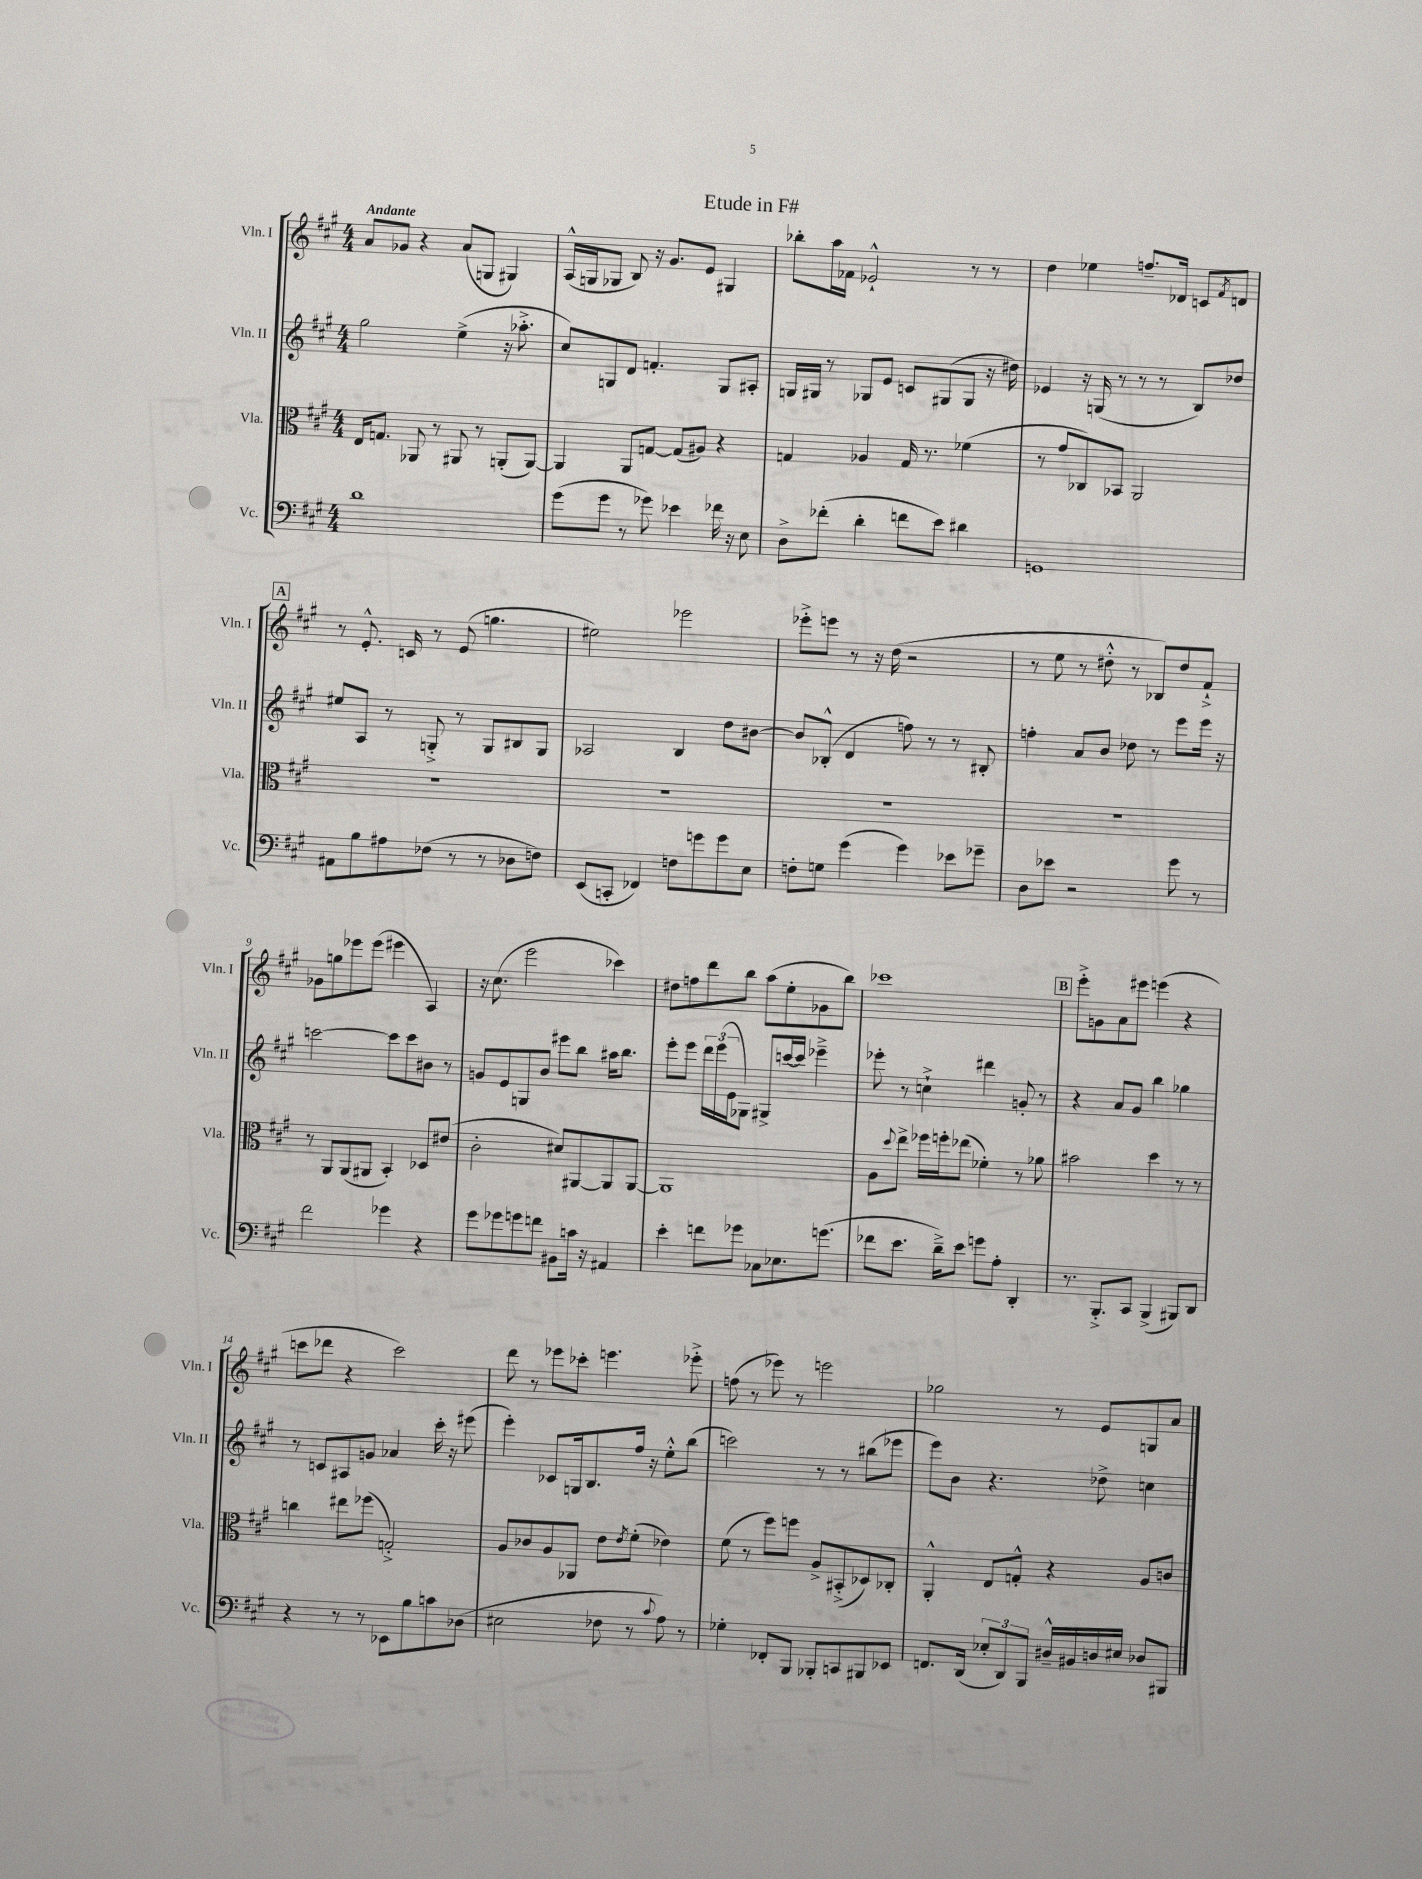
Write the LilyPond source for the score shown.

\header { title = "Etude in F#" }
<<
\new StaffGroup <<
\new Staff = "s0" \with { instrumentName = "Vln. I" shortInstrumentName = "Vln. I" } {
    \clef treble \key a \major \numericTimeSignature \time 4/4 \tempo "Andante"
    a'8 ges'8 r4 a'8( g8 gis4) |
    a16-^( g16 ges8 b8) r16 gis'8. e'8 gis4 |
    bes''8-. a''16 fes'16 ees'2-!-^ r8 r8 |
    d''4 ees''4 f''8.-- des'16 c'8 \acciaccatura { fis'8 } d'8 |
    \mark \markup { \box "A" } r8 e'8.-.-^ c'16 r8 e'8( g''4. |
    eis''2) ees'''2 |
    ees'''8-.-> e'''8 r8 r16 d''16( r2 |
    r8 e''8 r8 dis''8-.-^ r8 bes8) dis''8 fis'8-!-> |
    ges'8 g''8 ees'''8 ees'''8( eis'''4 a4) |
    r16 cis''8.( e'''2 ces'''4) |
    dis''8 f''8 d'''8 b''8 a''8( e''8-. ges'8 b''8) |
    ces'''1 |
    \mark \markup { \box "B" } e'''8-.-> g'8 a'8 eis'''8 e'''4( r4 |
    c'''8 des'''8 r4 c'''2) |
    d'''8 r8 ees'''8 ces'''8-. e'''4. ees'''8-.-> |
    f''8( r8 ees'''8) r8 e'''2 |
    ges''2 r8 e'8 g8 a'8 \bar "|." |
}
\new Staff = "s1" \with { instrumentName = "Vln. II" shortInstrumentName = "Vln. II" } {
    \clef treble \key a \major \numericTimeSignature \time 4/4
    gis''2 e''4->( r16 aes''8.-.-> |
    cis''8) g8 d'8 f'4.-. g8 ais8-. |
    g16 gis16 r8 ges8 e'8 c'8 gis8( gis8 r16 dis''16) |
    ees'4 r16 g16( r8 r8 r8 b8) des''8 |
    \mark \markup { \box "A" } eis''8 a8 r8 g8-.-> r8 g8 bis8 g8 |
    aes2 b4 d''8 bis'8~ |
    bis'8 bes8-.-^( d'4 f''8) r8 r8 bis8-. |
    f''4-. a'8 b'8 des''8 r8 e'''8 e'''16 r16 |
    c'''2~ c'''8 c'''8 bis'8 r8 |
    g'8 e'8 g8 b'8 eis'''8 b''8 ais''16 b''8. |
    e'''8-. e'''8 \tuplet 3/2 { d'''16 e'''16( e'16 } ges8) gis8-> c'''16~ c'''16 ees'''4---> |
    ees'''8-. r8 c''4-!-> dis'''4 g'8-. r8 |
    \mark \markup { \box "B" } r4 a'8 gis'8 b''4 ges''4 |
    r8 c'8 ais8 g'8 aes'4 cis'''16-. r16 eis'''8( |
    e'''4-.) ces'8 g16 b8. fis''16 r16 e''8-.-^ b''8( |
    c'''2) r8 r8 bis''8( ees'''8 |
    e'''8) b'8 r4. des''8-> c''4 \bar "|." |
}
\new Staff = "s2" \with { instrumentName = "Vla." shortInstrumentName = "Vla." } {
    \clef alto \key a \major \numericTimeSignature \time 4/4
    e16 g8. aes,8 r8 ais,8 r8 a,8-.( a,8~) |
    a,4 a,8 g8~ g8( ais8) r4 |
    g4 aes4 g16 r8. fes'4( |
    r8 gis'8 ces8) bes,8 a,2 |
    \mark \markup { \box "A" } R1 |
    R1 |
    R1 |
    R1 |
    r8 a,8 a,8( ais,8 b,4-.) des8 eis'8( |
    cis'2-. dis'8) ais,8~ ais,8 ais,8~ |
    ais,1 |
    a8 \appoggiatura { d''8 } e''8-> fes''16 f''16-. ees''8( fes'4-.) r8 aes'8 |
    \mark \markup { \box "B" } bis'2 d''4 r8 r8 |
    c''4 eis''8 fes''8( g2-.->) |
    a8 ces'8 a8 aes,8 e'8 \acciaccatura { e'8 } fis'8-.( ees'4) |
    fis'8( r8 fis''8) f''8 a8-> bis,8-.->( des8) ces8-. |
    a,4-.-^ e8 g8-.-^ r4 a8 c'8 \bar "|." |
}
\new Staff = "s3" \with { instrumentName = "Vc." shortInstrumentName = "Vc." } {
    \clef bass \key a \major \numericTimeSignature \time 4/4
    d'1 |
    gis'8( gis'8 r8 ges'8) ees'4 fes'16 r16 e8 |
    d8-> fes'8-.( d'4-. f'8 e'8) dis'4 |
    g,1 |
    \mark \markup { \box "A" } ais,8 b8 ais8 fes8( r8 r8 des8 f8) |
    e,8( c,8-. fes,4) f8 g'8 g'8 e8 |
    f8-. g8 gis'4( gis'4) ees'8 ges'8-- |
    d8 ees'8 r2 gis'8 r8 |
    fis'2 ges'4 r4 |
    gis'8 ges'8 g'8 f'8 bis,8 c'16 r16 ais,4 |
    e'4-. f'8 ges'8 ces8 ees8. g'8.( |
    fes'8 e'8. d'16--->) e'8 g'8 a8-. d,4-. |
    \mark \markup { \box "B" } r8. b,,8.-.-> cis,8 b,,4->( bis,,8) d,8 |
    r4 r8 r8 ees,8 b8 c'8 des8( |
    eis2 fes8 r8 \appoggiatura { cis'8 } a8) r8 |
    ges4-. fes,8-. b,,8 bes,,8-. c,8 bis,,8 ees,8 |
    f,8. d,16( \tuplet 3/2 { ees8-. d,8) b,,8 } dis16---^ bis,16 d16 eis16 des8 bis,,8 \bar "|." |
}
>>
>>
